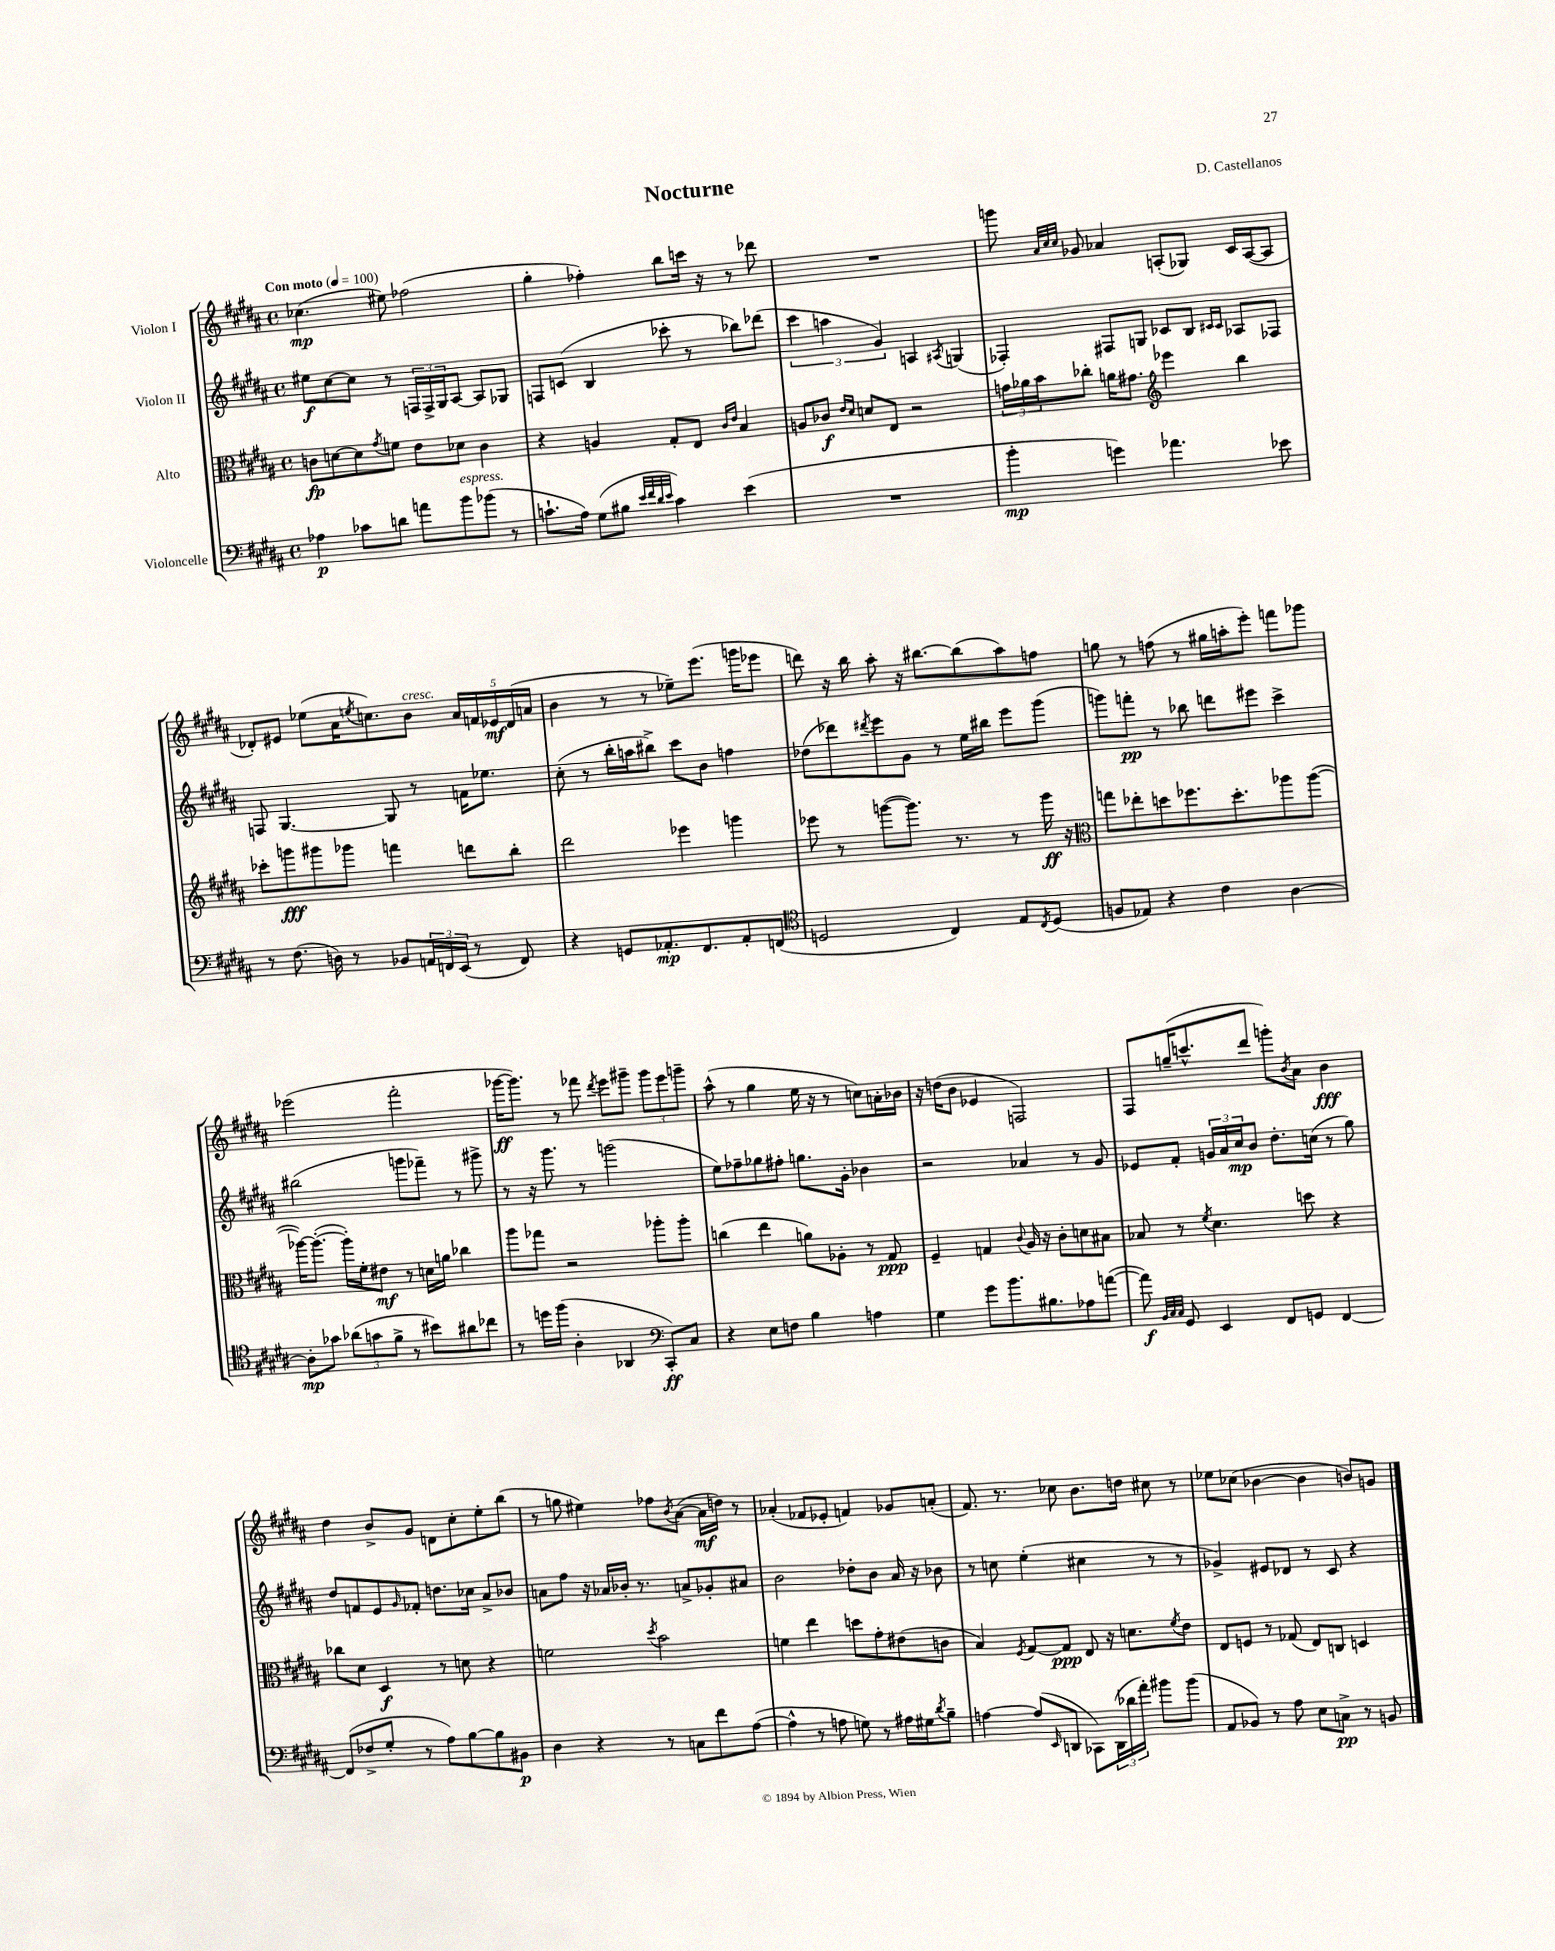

**kern	**dynam	**kern	**dynam	**kern	**dynam	**kern	**dynam
*part4	*part4	*part3	*part3	*part2	*part2	*part1	*part1
*staff4	*staff4	*staff3	*staff3	*staff2	*staff2	*staff1	*staff1
*I"Violoncelle	*	*I"Alto	*	*I"Violon II	*	*I"Violon I	*
*clefF4	*	*clefC3	*	*clefG2	*	*clefG2	*
*k[f#c#g#d#a#]	*	*k[f#c#g#d#a#]	*	*k[f#c#g#d#a#]	*	*k[f#c#g#d#a#]	*
*M4/4	*	*M4/4	*	*M4/4	*	*M4/4	*
*met(c)	*	*met(c)	*	*met(c)	*	*met(c)	*
*MM100	*	*MM100	*	*MM100	*	*MM100	*
=1	=1	=1	=1	=1	=1	=1	=1
!	!	!	!	!	!	!LO:TX:a:B:t=Con moto	!
4A-X\	p	8cn\L	fp	8ee#X\L	f	(4.cc-X\	mp
.	.	[8dn\	.	[8cc#\	.	.	.
8c-X\L	.	8d\]	.	8cc#\J]	.	.	.
.	.	8qg#/	.	.	.	.	.
8dn\J	.	8fn\J	.	8r	.	8ee#X\)	.
8an\L	.	8e\L	.	24Fn/LL	.	(2ff-X\	.
.	.	.	.	24F^/	.	.	.
.	.	.	.	24G#/J	.	.	.
!LO:TX:a:i:t=espress.	!	!	!	!	!	!	!
8b\	.	8d-X\J	.	[8A#/J	.	.	.
(8b-X\J	.	4c\	.	8A#/L]	.	.	.
8r	.	.	.	8G-X/J	.	.	.
=2	=2	=2	=2	=2	=2	=2	=2
8.cn`\L	.	4r	.	8Fn/L	.	4gg#'\	.
.	.	.	.	(8cn/J	.	.	.
16A#\Jk)	.	.	.	.	.	.	.
(8G#\L	.	4An/	.	4B/	.	4ff-X'\)	.
8B#X\J	.	.	.	.	.	.	.
32qqe/LLL	.	.	.	.	.	.	.
32qqf#/	.	.	.	.	.	.	.
32qqd#/	.	.	.	.	.	.	.
32qqe/JJJ	.	.	.	.	.	.	.
4c\)	.	8G#'/L	.	8ccc-X'\	.	8bb\L	.
.	.	8E/J	.	8r	.	16cccn\Jk	.
.	.	.	.	.	.	16r	.
.	.	16qqc#/LL	.	.	.	.	.
.	.	16qqe/JJ	.	.	.	.	.
(4e\	.	4B/	.	8bb-X\L)	.	8r	.
.	.	.	.	(8ddd-X\J	.	8ddd-X\	.
=3	=3	=3	=3	=3	=3	=3	=3
1r	.	8An/L	.	6ccc#\	.	1r	.
.	.	8c-X/J	f	.	.	.	.
.	.	.	.	6aan\	.	.	.
.	.	16qqe/LL	.	.	.	.	.
.	.	16qqd#/JJ	.	.	.	.	.
.	.	8dn/L	.	.	.	.	.
.	.	.	.	6g#/)	.	.	.
.	.	8E/J	.	.	.	.	.
.	.	2r	.	4An/	.	.	.
.	.	.	.	8qA#X/	.	.	.
.	.	.	.	(4Gn/	.	.	.
=4	=4	=4	=4	=4	=4	=4	=4
4b'\	mp	24gn\LL	.	4F-X'/)	.	8gggn\	.
.	.	24a-X\	.	.	.	.	.
.	.	24b\J	.	.	.	.	.
.	.	.	.	.	.	32qqa#/LLL	.
.	.	.	.	.	.	32qqcc#/	.
.	.	.	.	.	.	32qqcc#/JJJ	.
.	.	8cc-X'\J	.	.	.	8g-X/	.
4gn\)	.	16an\KL	.	8F#X/L	.	4a-X/	.
.	.	8.g#X\J	.	.	.	.	.
.	.	.	.	8Gn/J	.	.	.
*	*	*clefG2	*	*	*	*	*
4.a-X\	.	4eee-X\	.	8c-X/L	.	(8An'/L	.
.	.	.	.	8B/J	.	8G-X/J)	.
.	.	.	.	16qqc#X/LL	.	.	.
.	.	.	.	16qqc#/JJ	.	.	.
.	.	4bb\	.	8A-X/L	.	16c#/LL	.
.	.	.	.	.	.	([16A/J	.
8e-X\	.	.	.	8F-X/J	.	8A/J]	.
!!LO:LB:g=z
=5	=5	=5	=5	=5	=5	=5	=5
8r	.	8ccc-X'\L	.	8Fn/	.	8d-X'/L)	.
(8.F#\	.	8gggn\	fff	[4.G#/	.	8e#X/J	.
.	.	8ggg#X\	.	.	.	(8ee-X\L	.
16Dn\)	.	.	.	.	.	.	.
8r	.	8ggg-X\J	.	.	.	16a#\K	.
.	.	.	.	.	.	8qeen/	.
.	.	.	.	.	.	8.ccn\)	.
8BB-X/L	.	4fffn\	.	8G#/]	.	.	.
!	!	!	!	!	!	!LO:TX:a:i:t=cresc.	!
24AAn/L	.	.	.	8r	.	8b\J	.
24FFn/	.	.	.	.	.	.	.
(24EE/JJ	.	.	.	.	.	.	.
8r	.	8dddn\L	.	16fn\KL	.	20a#/LL	.
.	.	.	.	.	.	20fn/	.
.	.	.	.	8.ee-X\J	.	.	.
.	.	.	.	.	.	20e-X/	mf
8FF/)	.	8bb'\J	.	.	.	.	.
.	.	.	.	.	.	(20d-/	.
.	.	.	.	.	.	20an/JJ	.
=6	=6	=6	=6	=6	=6	=6	=6
4r	.	2ddd#\	.	(8cc#'\	.	4b\	.
.	.	.	.	8r	.	.	.
8GGn/L	.	.	.	16bb'\LL	.	8r	.
.	.	.	.	16aan\J	.	.	.
8.AA-X'/	mp	.	.	8bb#X^\J)	.	8r	.
.	.	4eee-X\	.	8ccc#\L	.	8ee-X~\L)	.
8.FF#/	.	.	.	.	.	.	.
.	.	.	.	8b\J	.	(8.eee\J	.
8AA-'/	.	4gggn\	.	4ffn\	.	.	.
.	.	.	.	.	.	16gggn\KL	.
(8FFn/J	.	.	.	.	.	8eee-X\J	.
=7	=7	=7	=7	=7	=7	=7	=7
*clefC4	*	*	*	*	*	*	*
2Dn/	.	8eee-X\	.	(8dd-X\L	.	8dddn\)	.
.	.	8r	.	8ddd-X\)	.	16r	.
.	.	.	.	.	.	16bb\	.
.	.	.	.	8qddd#X/	.	.	.
.	.	([8gggn\L	.	8eee\	.	8aa#'\	.
.	.	8.ggg\J])	.	8g#\J	.	16r	.
.	.	.	.	.	.	[8.bb#X\L	.
4C#/)	.	.	.	8r	.	.	.
.	.	8.r	.	.	.	.	.
.	.	.	.	16ee\LL	.	(8bb#\]	.
.	.	.	.	16bb#X\JJ	.	.	.
8E/L	.	8r	.	8eee\L	.	8aa#\)	.
8qC#/	.	.	.	.	.	.	.
(8D/J	.	16ggg\	ff	(8ggg#\J	.	8ffn\J	.
.	.	16r	.	.	.	.	.
=8	=8	=8	=8	=8	=8	=8	=8
*	*	*clefC3	*	*	*	*	*
8Fn/L	.	8ggn\L	.	8gggn\L)	.	8ggn\	.
8E-X/J)	.	8ee-X'\	.	8fffn'\J	pp	8r	.
4r	.	8ddn\	.	8r	.	(8ffn\	.
.	.	8.ff-X\	.	8bb-X\	.	8r	.
4c#\	.	.	.	8dddn\L	.	16gg#X\LL	.
.	.	8.dd'\	.	.	.	16aan'\J	.
.	.	.	.	8eee#X\J	.	8eee'\J)	.
[4A#\	.	8aa-X\	.	4ccc#^\	.	8fffn\L	.
.	.	([8aa-\J	.	.	.	8ggg-X\J	.
!!LO:LB:g=z
=9	=9	=9	=9	=9	=9	=9	=9
8A#'\L]	mp	16aa-X\KL_)	.	(2bb#X\	.	(2eee-X\	.
.	.	(8.aa-'\J_	.	.	.	.	.
8g-X\J	.	.	.	.	.	.	.
(12a-X\L	.	16aa-'\LL])	.	.	.	.	.
.	.	16f#'\J	.	.	.	.	.
12gn\	.	.	.	.	.	.	.
.	.	8e#X\J	mf	.	.	.	.
12f#^\J	.	.	.	.	.	.	.
8r	.	8r	.	8gggn\L	.	2fff#'\	.
8b#X\L)	.	16dn\LL	.	8fff-X~\J)	.	.	.
.	.	16an\JJ	.	.	.	.	.
8a#X\	.	4cc-X\	.	8r	.	.	.
8cc-X\J	.	.	.	8ggg#X^\	.	.	.
=10	=10	=10	=10	=10	=10	=10	=10
8r	.	8aa#\L	.	8r	.	[16ggg-X\KL	ff
.	.	.	.	.	.	8.ggg-\J])	.
16ddn\LL	.	8gg-X\J	.	16r	.	.	.
(16ff#\JJ	.	.	.	8.ggg#\	.	.	.
4A#'\	.	2r	.	.	.	8r	.
.	.	.	.	8r	.	8fff-X\	.
.	.	.	.	.	.	8qddd#/	.
4AA-X/	.	.	.	(2gggn\	.	8eee\L	.
.	.	.	.	.	.	8ggg#X~\J	.
*clefF4	*	*	*	*	*	*	*
8CC#'/L)	ff	8aa-X'\L	.	.	.	12ggg#\L	.
.	.	.	.	.	.	12eee\	.
8C#/J	.	8aa-'\J	.	.	.	.	.
.	.	.	.	.	.	12gggn~\J	.
=11	=11	=11	=11	=11	=11	=11	=11
4r	.	(4ccn\	.	8ee\L)	.	(8aa#^^\	.
.	.	.	.	8ff-X~\	.	8r	.
8E\L	.	4ee\	.	8gg-X\	.	4gg#\	.
8Fn\J	.	.	.	8ff#X'\J	.	.	.
4B\	.	8an\L)	.	8.ggn\L	.	16ee\	.
.	.	.	.	.	.	16r	.
.	.	8A-X'\J	.	.	.	8r	.
.	.	.	.	16g#'\Jk	.	.	.
4An\	.	8r	.	4b-X\	.	8ccn\L)	.
.	.	8G#/	ppp	.	.	16an'\L	.
.	.	.	.	.	.	16b-X\JJ	.
=12	=12	=12	=12	=12	=12	=12	=12
4G#\	.	4F#~/	.	2r	.	16r	.
.	.	.	.	.	.	(16ddn\KL	.
.	.	.	.	.	.	8b\J	.
8g#\L	.	4Gn/	.	.	.	4e-X/	.
8.b\	.	.	.	.	.	.	.
.	.	8qqc#/	.	.	.	.	.
.	.	16A#/	.	4a-X/	.	2Fn/)	.
8.B#X\	.	16r	.	.	.	.	.
.	.	8c#'\L	.	.	.	.	.
8A-X\	.	8dn\	.	8r	.	.	.
([8an\J	.	8B#X\J	.	8g#/	.	.	.
=13	=13	=13	=13	=13	=13	=13	=13
8a\])	f	8B-X/	.	8e-X/L	.	8F#/L	.
32qqBB/LLL	.	.	.	.	.	.	.
32qqC#/	.	.	.	.	.	.	.
32qqC#/JJJ	.	.	.	.	.	.	.
8GG#/	.	8r	.	8f#'/J	.	(16ggn~/K	.
.	.	.	.	.	.	8.cccn^^/	.
.	.	8qf#/	.	.	.	.	.
4EE/	.	4.d#\	.	24gn/LL	.	.	.
.	.	.	.	24a#/	.	.	.
.	.	.	.	24cc#/J	mp	.	.
.	.	.	.	8b/J	.	8ddd#/J	.
8FF#/L	.	.	.	8.dd#'\L	.	8gggn'\L)	.
.	.	.	.	.	.	8qb/	.
8GGn/J	.	8ddn\	.	.	.	8a#\J	.
.	.	.	.	(16ccn\Jk	.	.	.
[4FF#/	.	4r	.	8r	.	4b\	fff
.	.	.	.	8gg#\)	.	.	.
!!LO:LB:g=z
=14	=14	=14	=14	=14	=14	=14	=14
(8FF#/L]	.	8cc-X\L	.	8dd#/L	.	4dd#\	.
8F-X^/	.	8d#\J	.	8fn/	.	.	.
8G#'/J	.	4D#/	f	8e/	.	8b^/L	.
.	.	.	.	16qqg#/	.	.	.
8r	.	.	.	8f-X'/J	.	8g#/J	.
8A#\L)	.	8r	.	8.ddn\L	.	8dn\L	.
[8B\	.	8dn\	.	.	.	8cc#'\	.
.	.	.	.	16cc-X\Jk	.	.	.
8B\]	.	4r	.	8a#^/L	.	8ee'\	.
8BB#X\J	p	.	.	8b-X/J	.	(8bb\J	.
=15	=15	=15	=15	=15	=15	=15	=15
4D#\	.	2fn\	.	8an\L	.	8r	.
.	.	.	.	8ff#\J	.	8ggn\	.
4r	.	.	.	16r	.	4ee#X\)	.
.	.	.	.	16a-X/LL	.	.	.
.	.	.	.	16b-X'/JJ	.	.	.
.	.	.	.	8.r	.	.	.
.	.	8qdd#/	.	.	.	.	.
8r	.	2b\	.	.	.	8ff-X\L	.
.	.	.	.	.	.	8qb/	.
8Cn\L	.	.	.	8an^/L	.	([8a#\J	.
8f#\	.	.	.	8g-X'/	.	16a#\LL]	mf
.	.	.	.	.	.	16ddn\JJ)	.
([8A#\J	.	.	.	8a#X/J	.	8r	.
=16	=16	=16	=16	=16	=16	=16	=16
4A#^^\]	.	4fn\	.	2b\	.	(4a-X'/	.
8r	.	4ee\	.	.	.	8f-X/L	.
8An\	.	.	.	.	.	8e-X'/J	.
8Gn\)	.	8ddn\L	.	8dd-X'\L	.	4fn/)	.
8r	.	8g#'\	.	8b\J	.	.	.
16A#X\LL	.	(8e#X\	.	16a#/	.	8g-X/L	.
16G#X\J	.	.	.	16r	.	.	.
8qd#/	.	.	.	.	.	.	.
8B~\J	.	8cn\J	.	8b-X\	.	(8an'/J	.
=17	=17	=17	=17	=17	=17	=17	=17
[4An\	.	4B/)	.	8r	.	8.f#/)	.
.	.	.	.	8ccn\	.	.	.
.	.	.	.	.	.	8.r	.
.	.	8qF#/	.	.	.	.	.
(8A/L]	.	[8G#/L	.	(4ee'\	.	.	.
16qqEE/	.	.	.	.	.	.	.
8DDn/J	.	8G#/J]	ppp	.	.	8cc-X\	.
8CC-X\L)	.	8E/	.	4cc#X\	.	8.b\L	.
(24DD\L	.	16r	.	.	.	.	.
24d-X\	.	.	.	.	.	.	.
.	.	8.dn\L	.	.	.	16ddn\Jk	.
24a#'\JJ)	.	.	.	.	.	.	.
8b#X\L	.	.	.	8r	.	8cc#X\	.
.	.	8qf#/	.	.	.	.	.
(8b#\J	.	8e\J	.	8r	.	8r	.
=18	=18	=18	=18	=18	=18	=18	=18
8AA#/L	.	8E/L	.	4g-X^/)	.	8ee-X\L	.
8BB-X/J)	.	8Fn/J	.	.	.	(8cc-X\J	.
8r	.	8r	.	8e#X/L	.	[4b-X\	.
8A#\	.	(8G-X/	.	8d-X/J	.	.	.
8E\L	.	8E/L)	.	8r	.	4b-\]	.
8Cn^\J	pp	8Cn/J	.	8c#/	.	.	.
8r	.	4Dn/	.	4r	.	8bn/L)	.
8BBn/	.	.	.	.	.	8gn/J	.
==	==	==	==	==	==	==	==
*-	*-	*-	*-	*-	*-	*-	*-
